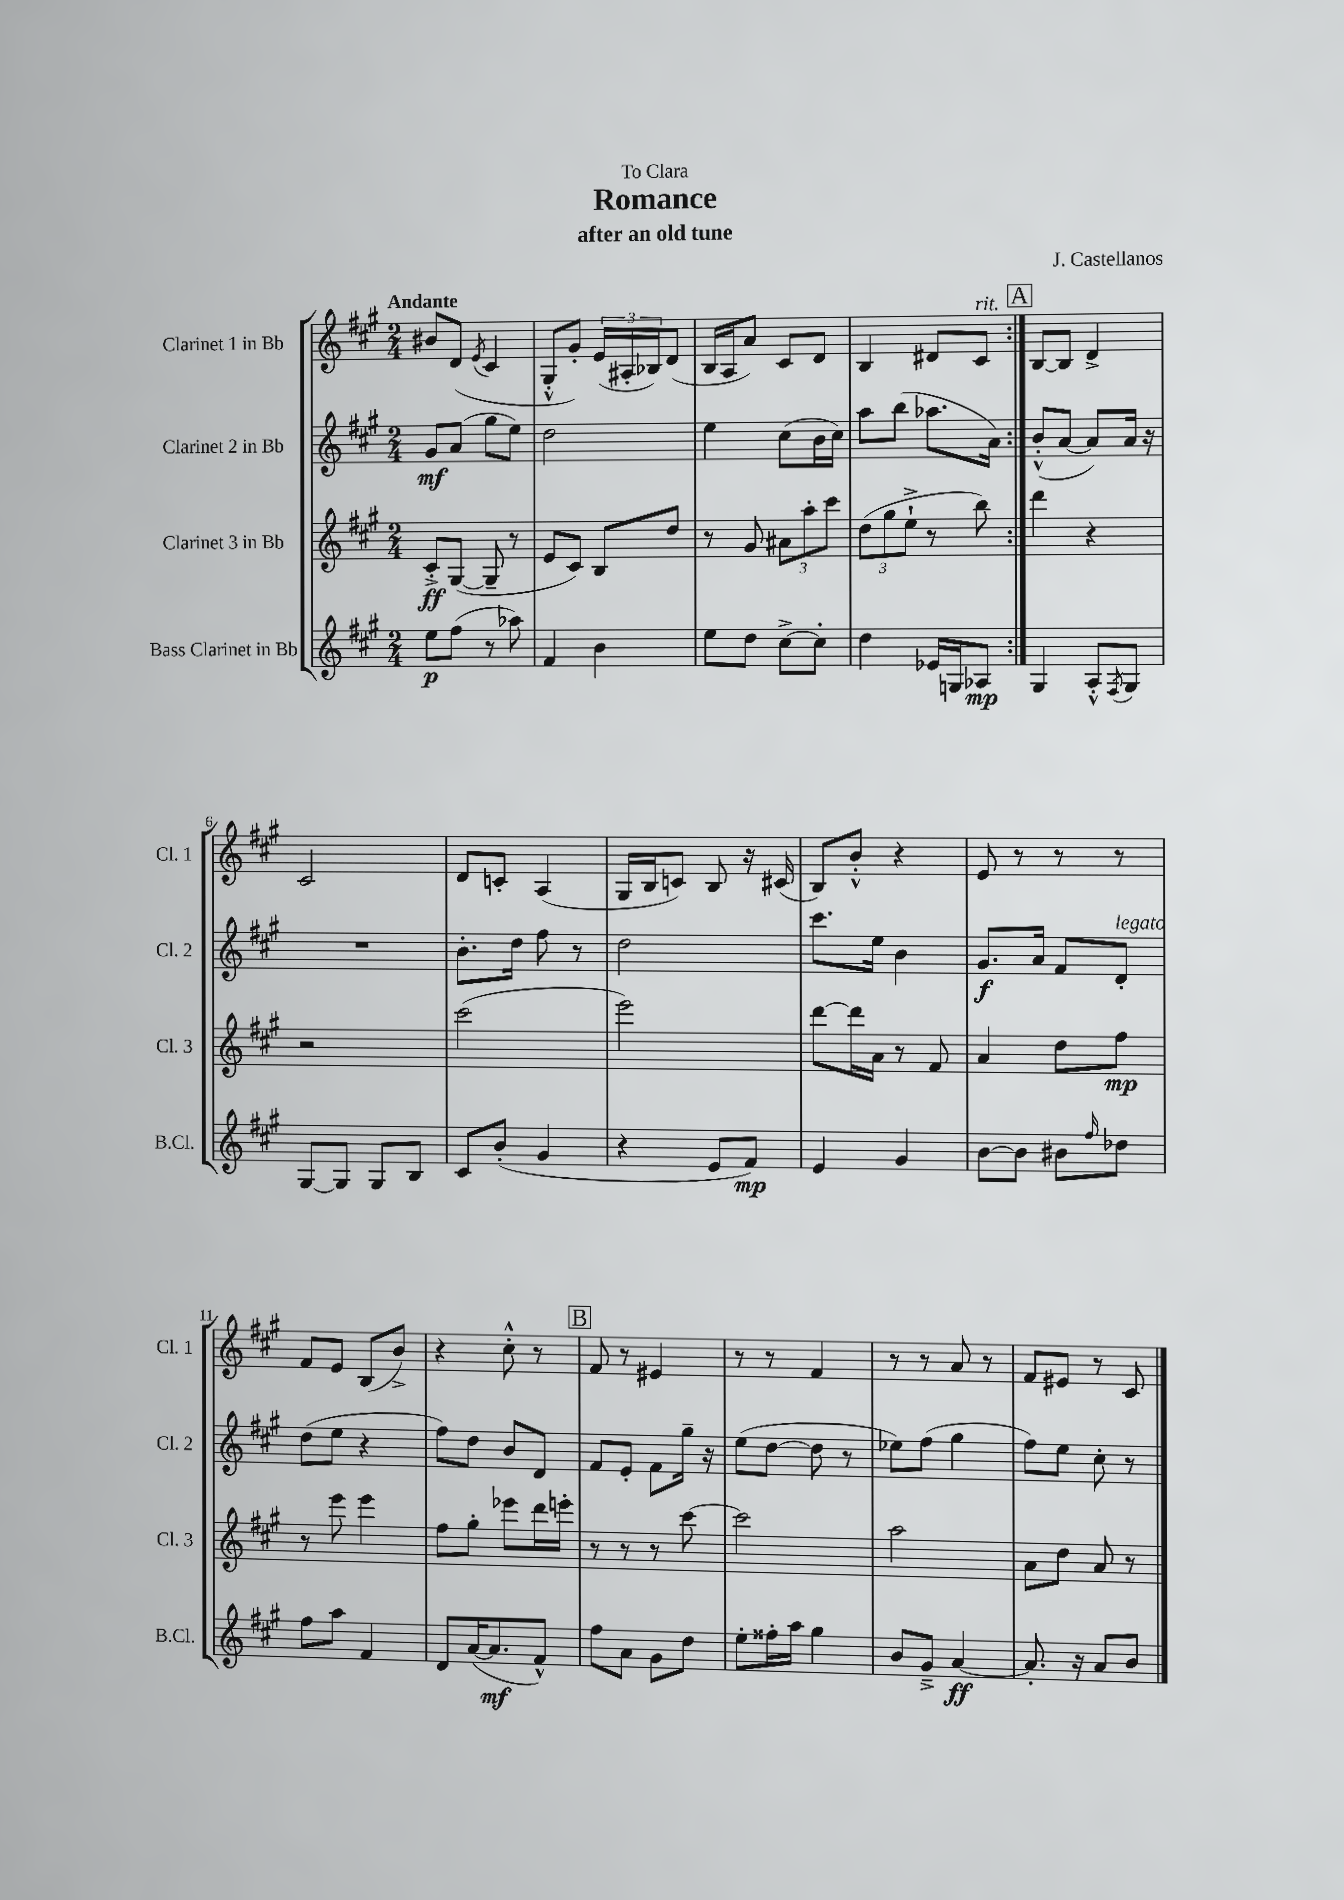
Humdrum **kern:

**kern	**dynam	**kern	**dynam	**kern	**dynam	**kern
*part4	*part4	*part3	*part3	*part2	*part2	*part1
*staff4	*staff4	*staff3	*staff3	*staff2	*staff2	*staff1
*I"Bass Clarinet in Bb	*	*I"Clarinet 3 in Bb	*	*I"Clarinet 2 in Bb	*	*I"Clarinet 1 in Bb
*I'B.Cl.	*	*I'Cl. 3	*	*I'Cl. 2	*	*I'Cl. 1
*clefG2	*	*clefG2	*	*clefG2	*	*clefG2
*k[f#c#g#]	*	*k[f#c#g#]	*	*k[f#c#g#]	*	*k[f#c#g#]
*M2/4	*	*M2/4	*	*M2/4	*	*M2/4
=1	=1	=1	=1	=1	=1	=1
!	!	!	!	!	!	!LO:TX:a:B:t=Andante
8ee\L	p	8c#'^/L	ff	8g#/L	mf	8b#X/L
(8ff#\J	.	([8G#/J	.	(8a/J	.	(8d/J
.	.	.	.	.	.	8qe/
8r	.	8G#~/]	.	8gg#\L	.	4c#/
8aa-X\)	.	8r	.	8ee\J)	.	.
=2	=2	=2	=2	=2	=2	=2
4f#/	.	8e/L	.	2dd\	.	8G#'^^/L
.	.	8c#/J)	.	.	.	8g#'/J)
4b\	.	8B/L	.	.	.	(24e/LL
.	.	.	.	.	.	24A#X'/
.	.	.	.	.	.	24B-X/J)
.	.	8dd/J	.	.	.	(8d/J
=3	=3	=3	=3	=3	=3	=3
8ee\L	.	8r	.	4ee\	.	16B/LL
.	.	.	.	.	.	16A/J
8dd\J	.	8g#/	.	.	.	8a/J)
[8cc#^\L	.	12a#X\L	.	(8cc#\L	.	8c#/L
.	.	12aa'\	.	.	.	.
8cc#'\J]	.	.	.	16b\L	.	8d/J
.	.	12ccc#\J	.	.	.	.
.	.	.	.	16cc#\JJ)	.	.
=4	=4	=4	=4	=4	=4	=4
4dd\	.	(12dd\L	.	8aa\L	.	4B/
.	.	12gg#\	.	.	.	.
.	.	.	.	(8bb\J	.	.
.	.	12ee`^\J	.	.	.	.
16e-X/LL	.	8r	.	8.aa-X\L	.	8d#X/L
16Gn/J	.	.	.	.	.	.
!	!	!	!	!	!	!LO:TX:a:i:t=rit.
8A-X/J	mp	8bb\)	.	.	.	8c#/J
.	.	.	.	16a\Jk)	.	.
!!LO:REH:place=s1:t=A
=5:|!	=5:|!	=5:|!	=5:|!	=5:|!	=5:|!	=5:|!
4G#/	.	4ddd\	.	(8b'^^/L	.	[8B/L
.	.	.	.	[8a/J	.	8B/J]
8A'^^/L	.	4r	.	8a/L])	.	4d^/
8qF#/	.	.	.	.	.	.
8G#/J	.	.	.	16a/Jk	.	.
.	.	.	.	16r	.	.
!!LO:LB:g=z
=6	=6	=6	=6	=6	=6	=6
[8G#/L	.	2r	.	2r	.	2c#/
8G#/J]	.	.	.	.	.	.
8G#/L	.	.	.	.	.	.
8B/J	.	.	.	.	.	.
=7	=7	=7	=7	=7	=7	=7
8c#/L	.	(2ccc#\	.	8.b'\L	.	8d/L
(8b'/J	.	.	.	.	.	8cn'/J
.	.	.	.	16dd\Jk	.	.
4g#/	.	.	.	8ff#\	.	(4A/
.	.	.	.	8r	.	.
=8	=8	=8	=8	=8	=8	=8
4r	.	2eee\)	.	2dd\	.	16G#/LL
.	.	.	.	.	.	16B/J
.	.	.	.	.	.	8cn/J)
8e/L	.	.	.	.	.	8B/
8f#/J)	mp	.	.	.	.	16r
.	.	.	.	.	.	(16c#X/
=9	=9	=9	=9	=9	=9	=9
4e/	.	[8ddd\L	.	8.ccc#\L	.	8B/L)
.	.	16ddd\L]	.	.	.	8b'^^/J
.	.	16a\JJ	.	16ee\Jk	.	.
4g#/	.	8r	.	4b\	.	4r
.	.	8f#/	.	.	.	.
=10	=10	=10	=10	=10	=10	=10
[8b\L	.	4a/	.	8.g#/L	f	8e/
8b\J]	.	.	.	.	.	8r
.	.	.	.	16a/Jk	.	.
8b#X\L	.	8dd\L	.	8f#/L	.	8r
16qqff#/	.	.	.	.	.	.
!	!	!	!	!LO:TX:a:i:t=legato	!	!
8dd-X\J	.	8ff#\J	mp	8d'/J	.	8r
!!LO:LB:g=z
=11	=11	=11	=11	=11	=11	=11
8ff#\L	.	8r	.	(8dd\L	.	8f#/L
8aa\J	.	8eee\	.	8ee\J	.	8e/J
4f#/	.	4eee\	.	4r	.	(8B/L
.	.	.	.	.	.	8b^/J)
=12	=12	=12	=12	=12	=12	=12
8d/L	.	8ff#\L	.	8ff#\L)	.	4r
([16a/K	.	8gg#'\J	.	8dd\J	.	.
8.a/]	mf	.	.	.	.	.
.	.	8eee-X\L	.	8b/L	.	8cc#'^^\
8f#^^/J)	.	16ddd\L	.	8d/J	.	8r
.	.	16eeen'\JJ	.	.	.	.
!!LO:REH:place=s1:t=B
=13	=13	=13	=13	=13	=13	=13
8ff#\L	.	8r	.	8f#/L	.	8f#/
8a\J	.	8r	.	8e'/J	.	8r
8g#\L	.	8r	.	8f#\L	.	4e#X/
8dd\J	.	[8ccc#\	.	16gg#~\Jk	.	.
.	.	.	.	16r	.	.
=14	=14	=14	=14	=14	=14	=14
8ee'\L	.	2ccc#\]	.	(8ee\L	.	8r
16ff##X'\L	.	.	.	[8dd\J	.	8r
16aa\JJ	.	.	.	.	.	.
4gg#\	.	.	.	8dd\]	.	4f#/
.	.	.	.	8r	.	.
=15	=15	=15	=15	=15	=15	=15
8b/L	.	2aa\	.	8ee-X\L)	.	8r
8g#~^/J	.	.	.	(8ff#\J	.	8r
[4a/	ff	.	.	4gg#\	.	8a/
.	.	.	.	.	.	8r
=16	=16	=16	=16	=16	=16	=16
8.a'/]	.	8a\L	.	8ff#\L)	.	8f#/L
.	.	8dd\J	.	8ee\J	.	8e#X/J
16r	.	.	.	.	.	.
8a/L	.	8a/	.	8cc#'\	.	8r
8b/J	.	8r	.	8r	.	8c#/
==	==	==	==	==	==	==
*-	*-	*-	*-	*-	*-	*-
